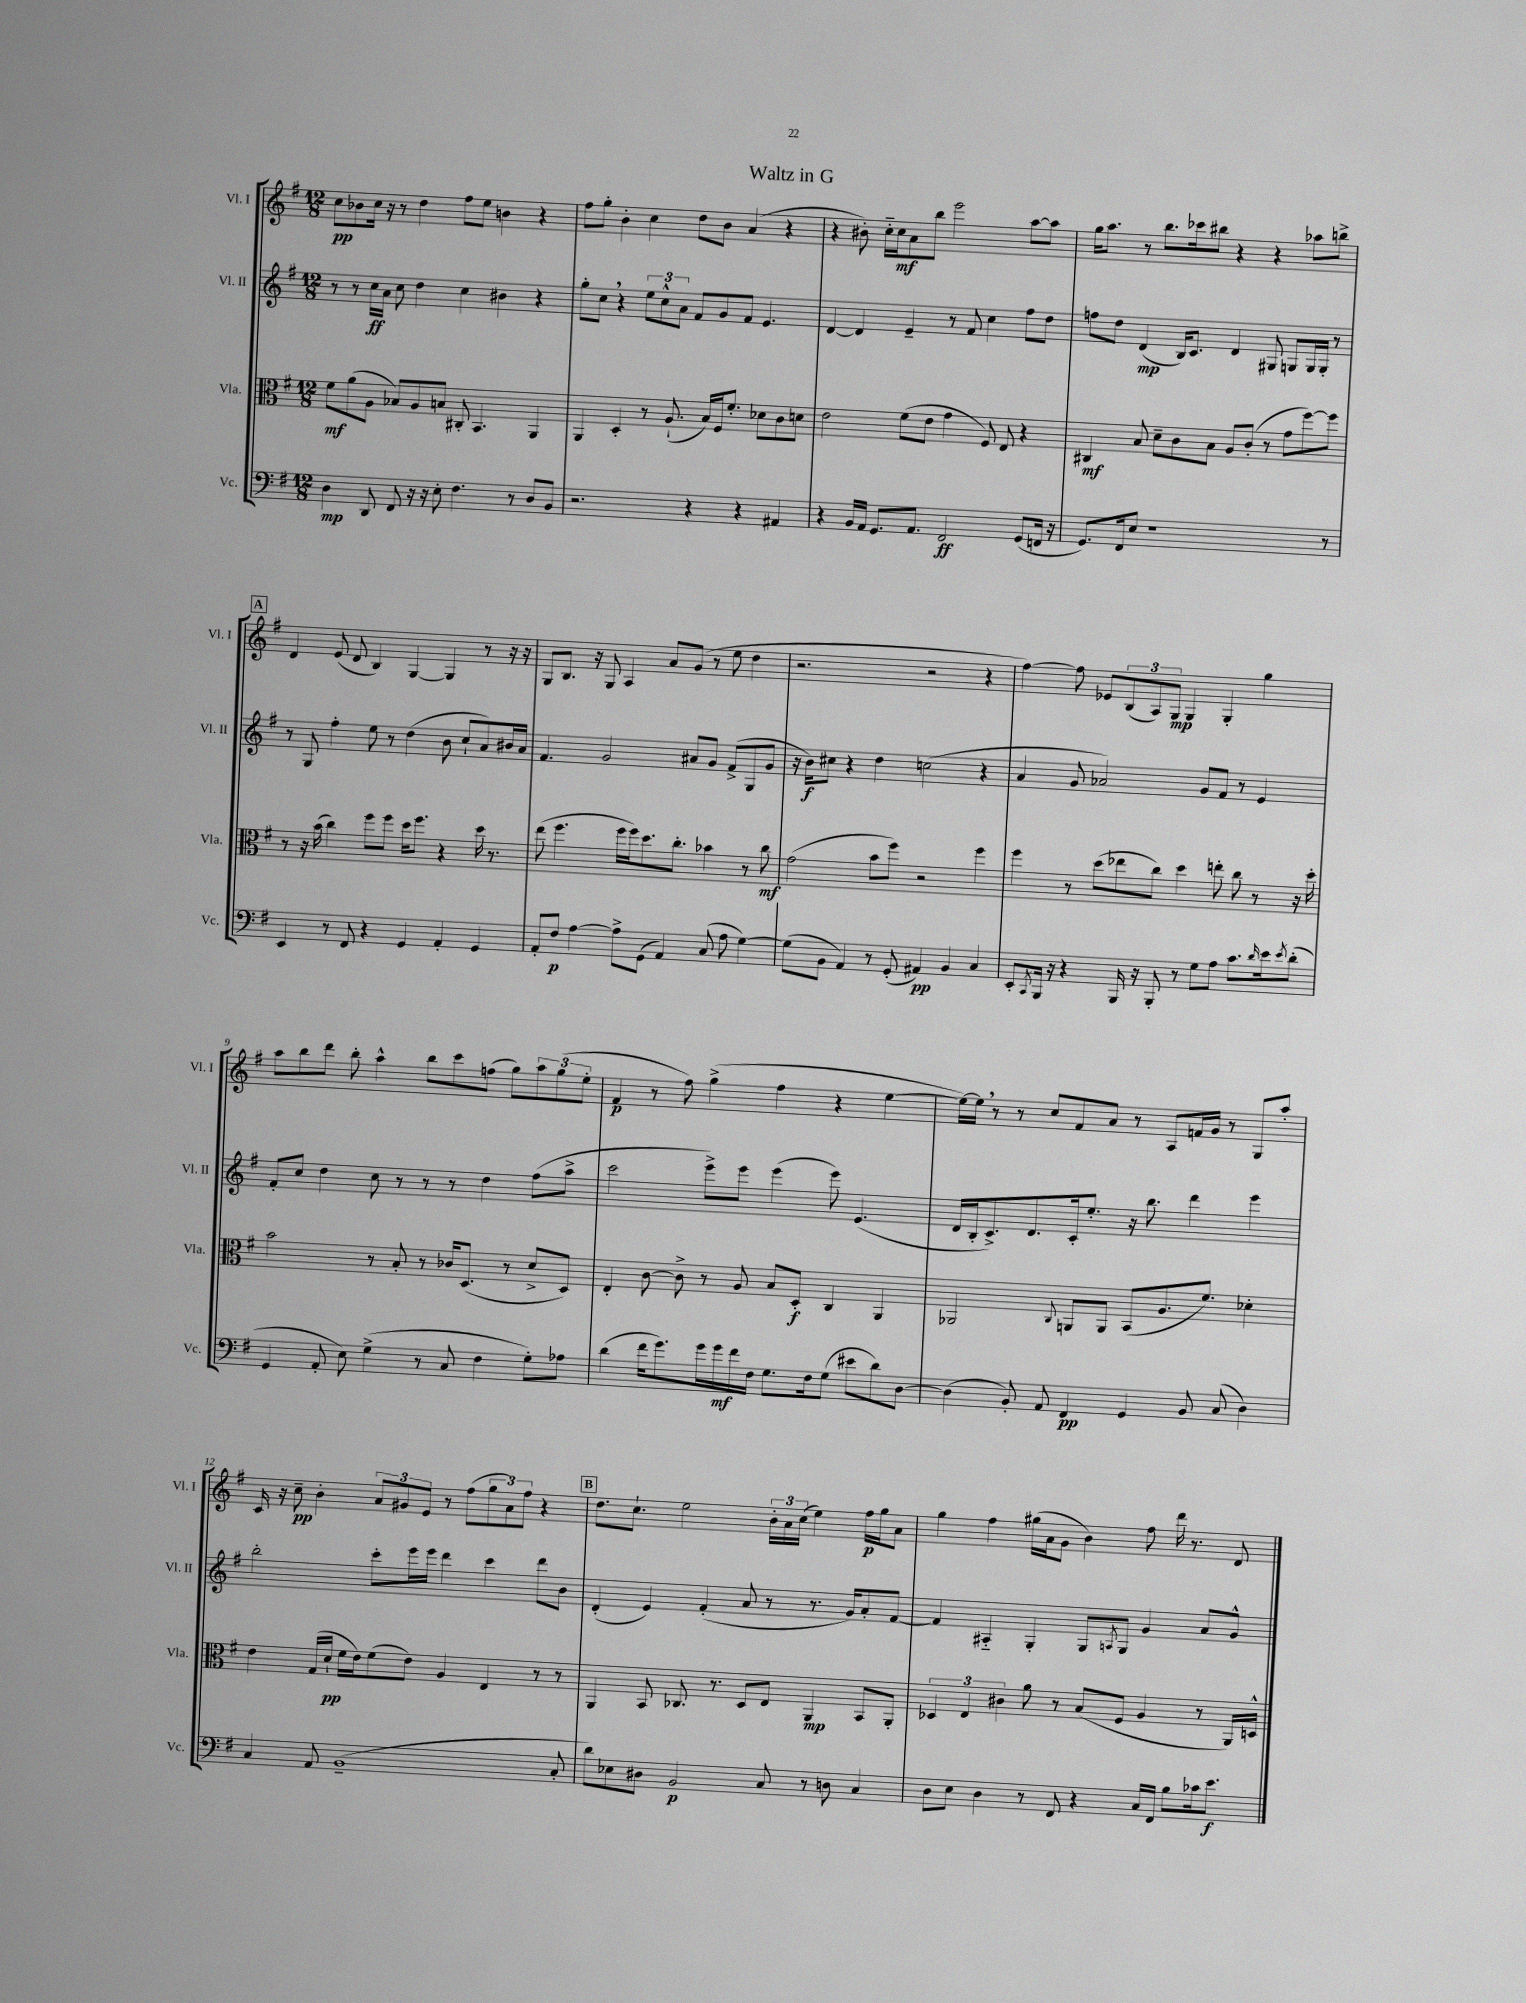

**kern	**kern	**kern	**kern
*staff4	*staff3	*staff2	*staff1
*clefF4	*clefC3	*clefG2	*clefG2
*k[f#]	*k[f#]	*k[f#]	*k[f#]
*M12/8	*M12/8	*M12/8	*M12/8
4D	8f#	8r	8cc
.	(8a	8r	8b-
8DD	8A	16cc	16cc
.	.	16a	16r
8FF#	8B-)	8cc	8r
16r	8A	4dd	4dd
16r	.	.	.
8E'	8B	.	.
4.F#	8C#'	4cc	8ff#
.	4.BB	.	8ee
.	.	4b#	4b
8r	.	.	.
8D	4AA	4r	4r
8BB	.	.	.
=	=	=	=
2.r	4AA	8gg'	8ff#
.	.	8cc	8gg'
.	4D'	4r	4b'
.	8r	12ee	4cc
.	.	12cc^^	.
.	(8.A`	.	.
.	.	12a	.
4r	.	8f#	8dd
.	16B)	.	.
.	16F#	8g	8b
.	8.f#'	.	.
4r	.	8f#	(4a
.	8d-	4.e	.
4AA#	8c	.	4r
.	8d	.	.
=	=	=	=
4r	2e	[4d	4r
16BB	.	4d]	8b#')
16AA	.	.	.
8.GG	.	.	16cc'~
.	.	.	16cc
.	(8f#	4e~	8a
8.AA	.	.	.
.	8e	.	8bb
2FF#	4g	8r	2eee
.	.	8f#	.
.	8F#)	4cc	.
.	8E	.	.
(8GG	4r	8ff#	[8aa
16FF	.	8dd	8aa]
16r	.	.	.
=	=	=	=
8.GG)	4C#	8ff	16gg
.	.	.	8.aa
.	.	8dd	.
16FF#	.	.	.
8E	8B	(4d	8r
1r	8d~	.	8.bb
.	8c	16B)	.
.	.	8.c	16ccc-
.	8B	.	8bb#
.	8A	4d	4r
.	(8c'	.	.
.	8r	8G#	4r
.	8g	8G	.
.	[8ff#)	16G	8aa-
.	.	16G'	.
8r	8ff#]	8r	8bb^
=	=	=	=
4EE	8r	8r	4d
.	16r	8G	.
.	(16b	.	.
8r	4cc)	4ff#'	(8e
8FF#	.	.	8d
4r	8ff#	8ee	4B)
.	8ff#	8r	.
4GG	16dd	(4dd	[4G
.	8.ff#	.	.
4AA'	4r	8b	4G]
.	.	8cc`	.
4GG	16dd	8a)	8r
.	8.r	.	.
.	.	16b#	16r
.	.	16a	16r
=	=	=	=
8AA'	(8ee	4.f#	8G
8F#	4.ff#	.	8.B
[4A	.	.	.
.	.	.	16r
.	.	2g	8G
8A^]	16ff#	.	4A
.	16ff#)	.	.
(8GG	8.dd	.	.
4AA)	.	.	8a
.	8.cc'	.	.
.	.	8a#	(8g
(8C	4b-	8g	8r
8A	.	(8f#^	8ee
[4G)	8r	8G	4dd
.	8cc	8g	.
=	=	=	=
(8G]	(2g	16r	2.r
.	.	16b)	.
8BB	.	8cc#	.
4AA)	.	4r	.
8r	8b	4dd	.
(8GG'	8ff#)	.	.
4AA#)	2r	(2cc	2r
4BB	.	.	.
4C	4ff#	4r	4r
=	=	=	=
8EE'	4ff#	4a	[4ff#)
8qCC	.	.	.
16BBB	.	.	.
16r	.	.	.
4r	8r	8g	8ff#]
.	(8dd	2a-)	8e-
16BBB	8ee-	.	(12B
16r	.	.	.
.	.	.	12A)
8BBB'	8cc)	.	.
.	.	.	12G
8r	4dd	.	4G
8G	.	8g	.
8A	8ee'	8f#	4G'
8.c	8cc	8r	.
.	8r	4e	4gg
16qqd	.	.	.
16e	.	.	.
8qe	.	.	.
(8d'	16r	.	.
.	16dd'	.	.
=	=	=	=
4GG	2b	8f#'	8aa
.	.	8cc	8bb
8AA'	.	4dd	8ddd
8E)	.	.	8bb'
(4G^	8r	8cc	4aa^^
.	8B'	8r	.
8r	8r	8r	8bb
8C	16c-	8r	8ccc
.	(8.D	.	.
4F#	.	4dd	(8ff
.	8r	.	8gg)
8G')	8d^	(8ff#	12aa
.	.	.	(12gg
8A-	8D)	8aa^	.
.	.	.	12ee'
=	=	=	=
(4d	4E'	2ccc	4f#
16f#	[8c	.	8r
8.g)	.	.	.
.	8c^]	.	8ff#)
16g	8r	8eee^)	(4gg^
16g	.	.	.
16f#	8A	8eee	.
16F#	.	.	.
8.G	8B	(4eee	4ff#
.	8D'	.	.
16F#	.	.	.
(8G	4C	8eee)	4r
8e#	.	(4.e	.
8d)	4AA	.	[4ee
[8D	.	.	.
=	=	=	=
(4D]	2AA-	16d	16ee_)
.	.	16B'	16ee]
.	.	8.c^)	8r
8BB')	.	.	8r
.	.	8.d	.
8AA	.	.	8cc
.	8qqC	.	.
4FF#	8AA	16c'	8f#
.	.	8.ee'	.
.	8AA	.	8a
4GG	(8BB	16r	8r
.	.	8.bb	.
.	8.A	.	8A
8BB	.	4ddd	16f
.	8.f#)	.	16g
(8C	.	.	8r
4D)	4d-'	4eee	8G
.	.	.	8aa'
=	=	=	=
4C	4e	2bb'	16c
.	.	.	16r
.	.	.	8cc~
8AA	(16G	.	4b'
.	16d`	.	.
(1BB~	16f#	.	.
.	16e)	.	.
.	(8f#	8ccc'	12a
.	.	.	12g#
.	8e)	16eee	.
.	.	.	12e
.	.	16eee	.
.	4A	4ddd	8r
.	.	.	(8ff#
.	4E	4ccc	12gg
.	.	.	12a)
.	.	.	12ff#
.	8r	8ddd	4r
8C'	8r	8b	.
=	=	=	=
8d)	4AA	(4d'	8.dd
8E-	.	.	.
.	.	.	8.cc`
8D#	8BB	4e)	.
2BB	8.C-	.	2ee
.	.	(4f#'	.
.	8.r	.	.
.	8D	8a	.
8C	8E	8r	24b'
.	.	.	24a
.	.	.	(24cc
8r	4AA	8.r	4ee)
8D	.	.	.
.	.	16g)	.
4C	8BB	8a'	16ff#
.	.	.	16gg
.	8AA'	[8f#	8a
=	=	=	=
8D	6D-	4f#]	4gg
8E	.	.	.
.	6E	.	.
4D	.	4A#'~	4ff#
.	6c#	.	.
8r	8a	4G'	(16gg#
.	.	.	16a
8FF#	8r	.	8g
4r	(8B	8G	4b)
.	.	8qA	.
.	8F#	8G	.
16C	4A	4g	8ff#
16FF#	.	.	.
8B	.	.	16ddd
.	.	.	8.r
16c-	8r	8a	.
8.e	.	.	.
.	16AA)	8g^^	8d
.	16D^^	.	.
==	==	==	==
*-	*-	*-	*-
